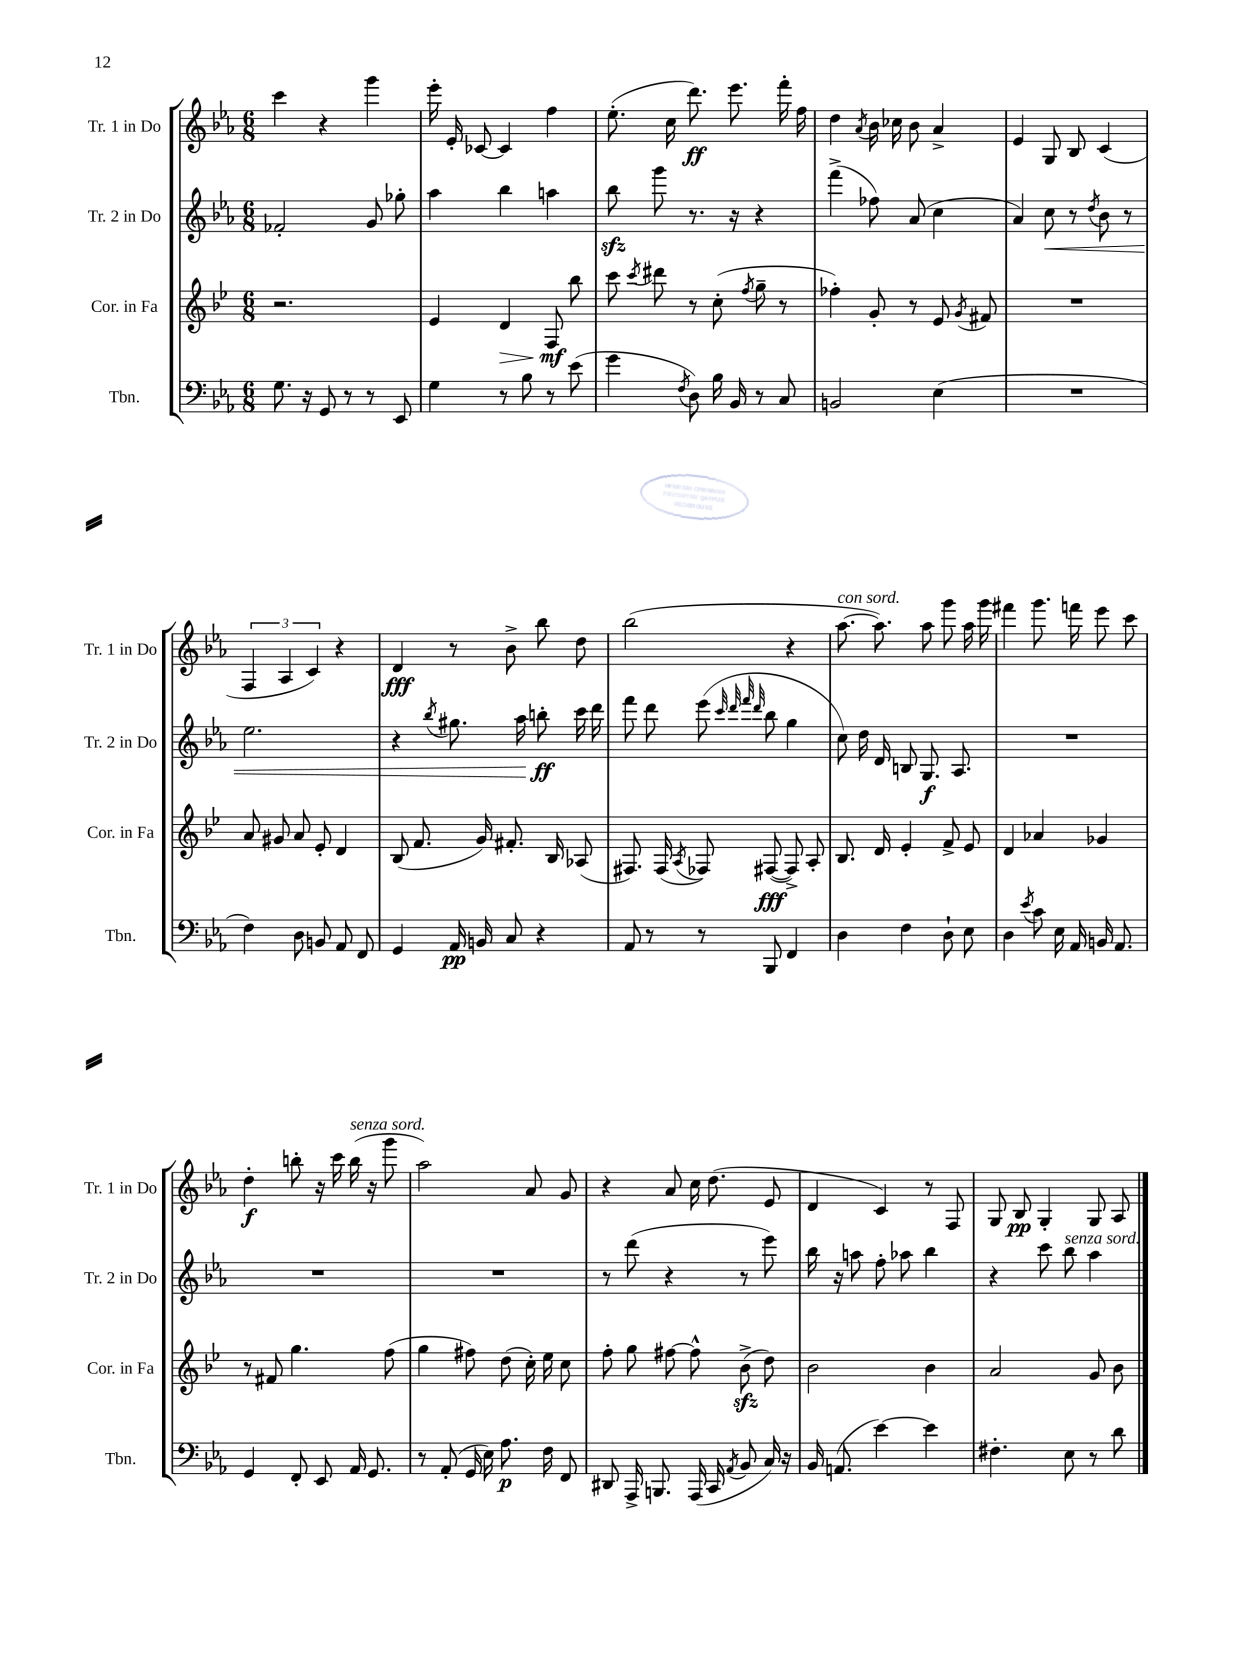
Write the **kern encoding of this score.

**kern	**dynam	**kern	**dynam	**kern	**dynam	**kern	**dynam
*part4	*part4	*part3	*part3	*part2	*part2	*part1	*part1
*staff4	*staff4	*staff3	*staff3	*staff2	*staff2	*staff1	*staff1
*I"Tbn.	*	*I"Cor. in Fa	*	*I"Tr. 2 in Do	*	*I"Tr. 1 in Do	*
*I'Tbn.	*	*I'Cor. in Fa	*	*I'Tr. 2 in Do	*	*I'Tr. 1 in Do	*
*clefF4	*	*clefG2	*	*clefG2	*	*clefG2	*
*k[b-e-a-]	*	*k[b-e-]	*	*k[b-e-a-]	*	*k[b-e-a-]	*
*M6/8	*	*M6/8	*	*M6/8	*	*M6/8	*
=131	=131	=131	=131	=131	=131	=131	=131
8.G\	.	2.r	.	2f-X'/	.	4ccc\	.
16r	.	.	.	.	.	.	.
8GG/	.	.	.	.	.	4r	.
8r	.	.	.	.	.	.	.
8r	.	.	.	8g/	.	4ggg\	.
8EE-/	.	.	.	8gg-X'\	.	.	.
=132	=132	=132	=132	=132	=132	=132	=132
4G\	.	4e-/	.	4aa-\	.	16eee-'\	.
.	.	.	.	.	.	16e-'/	.
.	.	.	.	.	.	[8c-X/	.
!	!	!	!LO:HP:b	!	!	!	!
8r	.	4d/	>	4bb-\	.	4c-/]	.
8B-\	.	.	.	.	.	.	.
8r	.	8F/	mf	4aan\	.	4ff\	.
(8e-\	.	8bb-\	]	.	.	.	.
=133	=133	=133	=133	=133	=133	=133	=133
4g\	.	8ccc\	.	8bb-zz\	.	(8.ee-'\	.
.	.	8qccc/	.	.	.	.	.
.	.	8ddd#X\	.	8ggg\	.	.	.
.	.	.	.	.	.	16cc\	.
8qF/	.	.	.	.	.	.	.
8D\)	.	8r	.	8.r	.	8.ddd\)	ff
16B-\	.	(8cc'\	.	.	.	.	.
16BB-/	.	.	.	16r	.	8.eee-\	.
.	.	8qff/	.	.	.	.	.
8r	.	8gg~\	.	4r	.	.	.
8C/	.	8r	.	.	.	16fff'\	.
.	.	.	.	.	.	16ff\	.
=134	=134	=134	=134	=134	=134	=134	=134
2BBn/	.	4ff-X'\)	.	(4fff^\	.	4dd\	.
.	.	.	.	.	.	8qa-/	.
.	.	8g'/	.	8ff-X\)	.	16b-\	.
.	.	.	.	.	.	16cc-X\	.
.	.	8r	.	(8a-/	.	8b-\	.
(4E-\	.	8e-/	.	4cc\	.	4a-^/	.
.	.	8qg/	.	.	.	.	.
.	.	8f#X/	.	.	.	.	.
=135	=135	=135	=135	=135	=135	=135	=135
2.r	.	2.r	.	4a-/)	.	4e-/	.
!	!	!	!	!	!LO:HP:b	!	!
.	.	.	.	8cc\	<	8G/	.
.	.	.	.	8r	.	8B-/	.
.	.	.	.	8qdd/	.	.	.
.	.	.	.	8b-\	.	(4c/	.
.	.	.	.	8r	.	.	.
!!LO:LB:g=z
=136	=136	=136	=136	=136	=136	=136	=136
4F\)	.	8a/	.	2.ee-\	.	6F/	.
.	.	8g#X/	.	.	.	.	.
.	.	.	.	.	.	6A-/	.
8D\	.	8a/	.	.	.	.	.
.	.	.	.	.	.	6c/)	.
8BBn/	.	8e-'/	.	.	.	.	.
8AA-/	.	4d/	.	.	.	4r	.
8FF/	.	.	.	.	.	.	.
=137	=137	=137	=137	=137	=137	=137	=137
4GG/	.	(8B-/	.	4r	.	4d/	fff
.	.	8.f/	.	.	.	.	.
.	.	.	.	8qbb-/	.	.	.
16AA-/	pp	.	.	8.gg#X\	.	8r	.
16BBn/	.	16g/)	.	.	.	.	.
8C/	.	8.f#X'/	.	.	.	8b-^\	.
.	.	.	.	16aa-\	.	.	.
4r	.	.	.	8bbn'\	ff	8bb-\	.
.	.	16B-/	.	.	.	.	.
.	.	(8A-X/	.	16ccc\	[	8dd\	.
.	.	.	.	16ddd\	.	.	.
=138	=138	=138	=138	=138	=138	=138	=138
8AA-/	.	8.F#X/)	.	8fff\	.	(2bb-\	.
8r	.	.	.	8ddd\	.	.	.
.	.	(16F#/	.	.	.	.	.
.	.	8qA/	.	.	.	.	.
8r	.	8F-X/)	.	(8eee-\	.	.	.
.	.	.	.	32qqccc/	.	.	.
.	.	.	.	32qqddd/	.	.	.
.	.	.	.	32qqfff/	.	.	.
.	.	.	.	32qqddd/	.	.	.
8BBB-/	.	([8F#X/	fff	8bb-\	.	.	.
4FF/	.	8F#^/])	.	4gg\	.	4r	.
.	.	8A'/	.	.	.	.	.
=139	=139	=139	=139	=139	=139	=139	=139
!	!	!	!	!	!	!LO:TX:a:i:t=con sord.	!
4D\	.	8.B-/	.	8cc\)	.	[8.aa-\	.
.	.	.	.	16dd\	.	.	.
.	.	16d/	.	16d/	.	8.aa-\])	.
4F\	.	4e-'/	.	8Bn/	.	.	.
.	.	.	.	8.G/	f	8aa-\	.
8D`\	.	8f^/	.	.	.	8ggg\	.
.	.	.	.	8.A-/	.	.	.
8E-\	.	8e-/	.	.	.	16aa-\	.
.	.	.	.	.	.	16ggg\	.
=140	=140	=140	=140	=140	=140	=140	=140
4D\	.	4d/	.	2.r	.	4fff#X\	.
8qe-/	.	.	.	.	.	.	.
8c\	.	4a-X/	.	.	.	8.ggg\	.
16E-\	.	.	.	.	.	.	.
16AA-/	.	.	.	.	.	16fffn\	.
16BBn/	.	4g-X/	.	.	.	8eee-\	.
8.AA-/	.	.	.	.	.	.	.
.	.	.	.	.	.	8ccc\	.
!!LO:LB:g=z
=141	=141	=141	=141	=141	=141	=141	=141
4GG/	.	8r	.	2.r	.	4dd'\	f
.	.	8f#X/	.	.	.	.	.
8FF'/	.	4.gg\	.	.	.	8bbn'\	.
8EE-/	.	.	.	.	.	16r	.
.	.	.	.	.	.	16ccc\	.
!	!	!	!	!	!	!LO:TX:a:i:t=senza sord.	!
16AA-/	.	.	.	.	.	(16bb\	.
8.GG/	.	.	.	.	.	16r	.
.	.	(8ff\	.	.	.	8ggg\	.
=142	=142	=142	=142	=142	=142	=142	=142
8r	.	4gg\	.	2.r	.	2aa-\)	.
(8AA-'/	.	.	.	.	.	.	.
16GG/	.	8ff#X\)	.	.	.	.	.
16E-\)	.	.	.	.	.	.	.
8.A-\	p	(8dd\	.	.	.	.	.
.	.	16cc'\)	.	.	.	8a-/	.
16F\	.	16ee-\	.	.	.	.	.
8FF/	.	8cc\	.	.	.	8g/	.
=143	=143	=143	=143	=143	=143	=143	=143
8DD#X/	.	8ff'\	.	8r	.	4r	.
16AAA-^/	.	8gg\	.	(8ddd\	.	.	.
8.BBBn/	.	.	.	.	.	.	.
.	.	[8ff#X\	.	4r	.	8a-/	.
(16AAA-/	.	8ff#^^\]	.	.	.	16cc\	.
16CC/	.	.	.	.	.	(8.dd\	.
8qAA-/	.	.	.	.	.	.	.
8BB-/	.	(8b-zz^\	.	8r	.	.	.
16C/)	.	8dd\)	.	8eee-\)	.	8e-/	.
16r	.	.	.	.	.	.	.
=144	=144	=144	=144	=144	=144	=144	=144
16BB-/	.	2b-\	.	16bb-\	.	4d/	.
(8.AAn/	.	.	.	16r	.	.	.
.	.	.	.	8aan\	.	.	.
[4e-\)	.	.	.	8ff'\	.	4c/)	.
.	.	.	.	8aa-X\	.	.	.
4e-\]	.	4b-\	.	4bb-\	.	8r	.
.	.	.	.	.	.	8F/	.
=145	=145	=145	=145	=145	=145	=145	=145
4.F#X'\	.	2a/	.	4r	.	8G/	.
.	.	.	.	.	.	8B-/	pp
.	.	.	.	8ccc\	.	4G'/	.
!	!	!	!	!LO:TX:a:i:t=senza sord.	!	!	!
8E-\	.	.	.	8bb-\	.	.	.
8r	.	8g/	.	4aa-\	.	8G/	.
8d\	.	8b-\	.	.	.	8A-/	.
==	==	==	==	==	==	==	==
*-	*-	*-	*-	*-	*-	*-	*-
